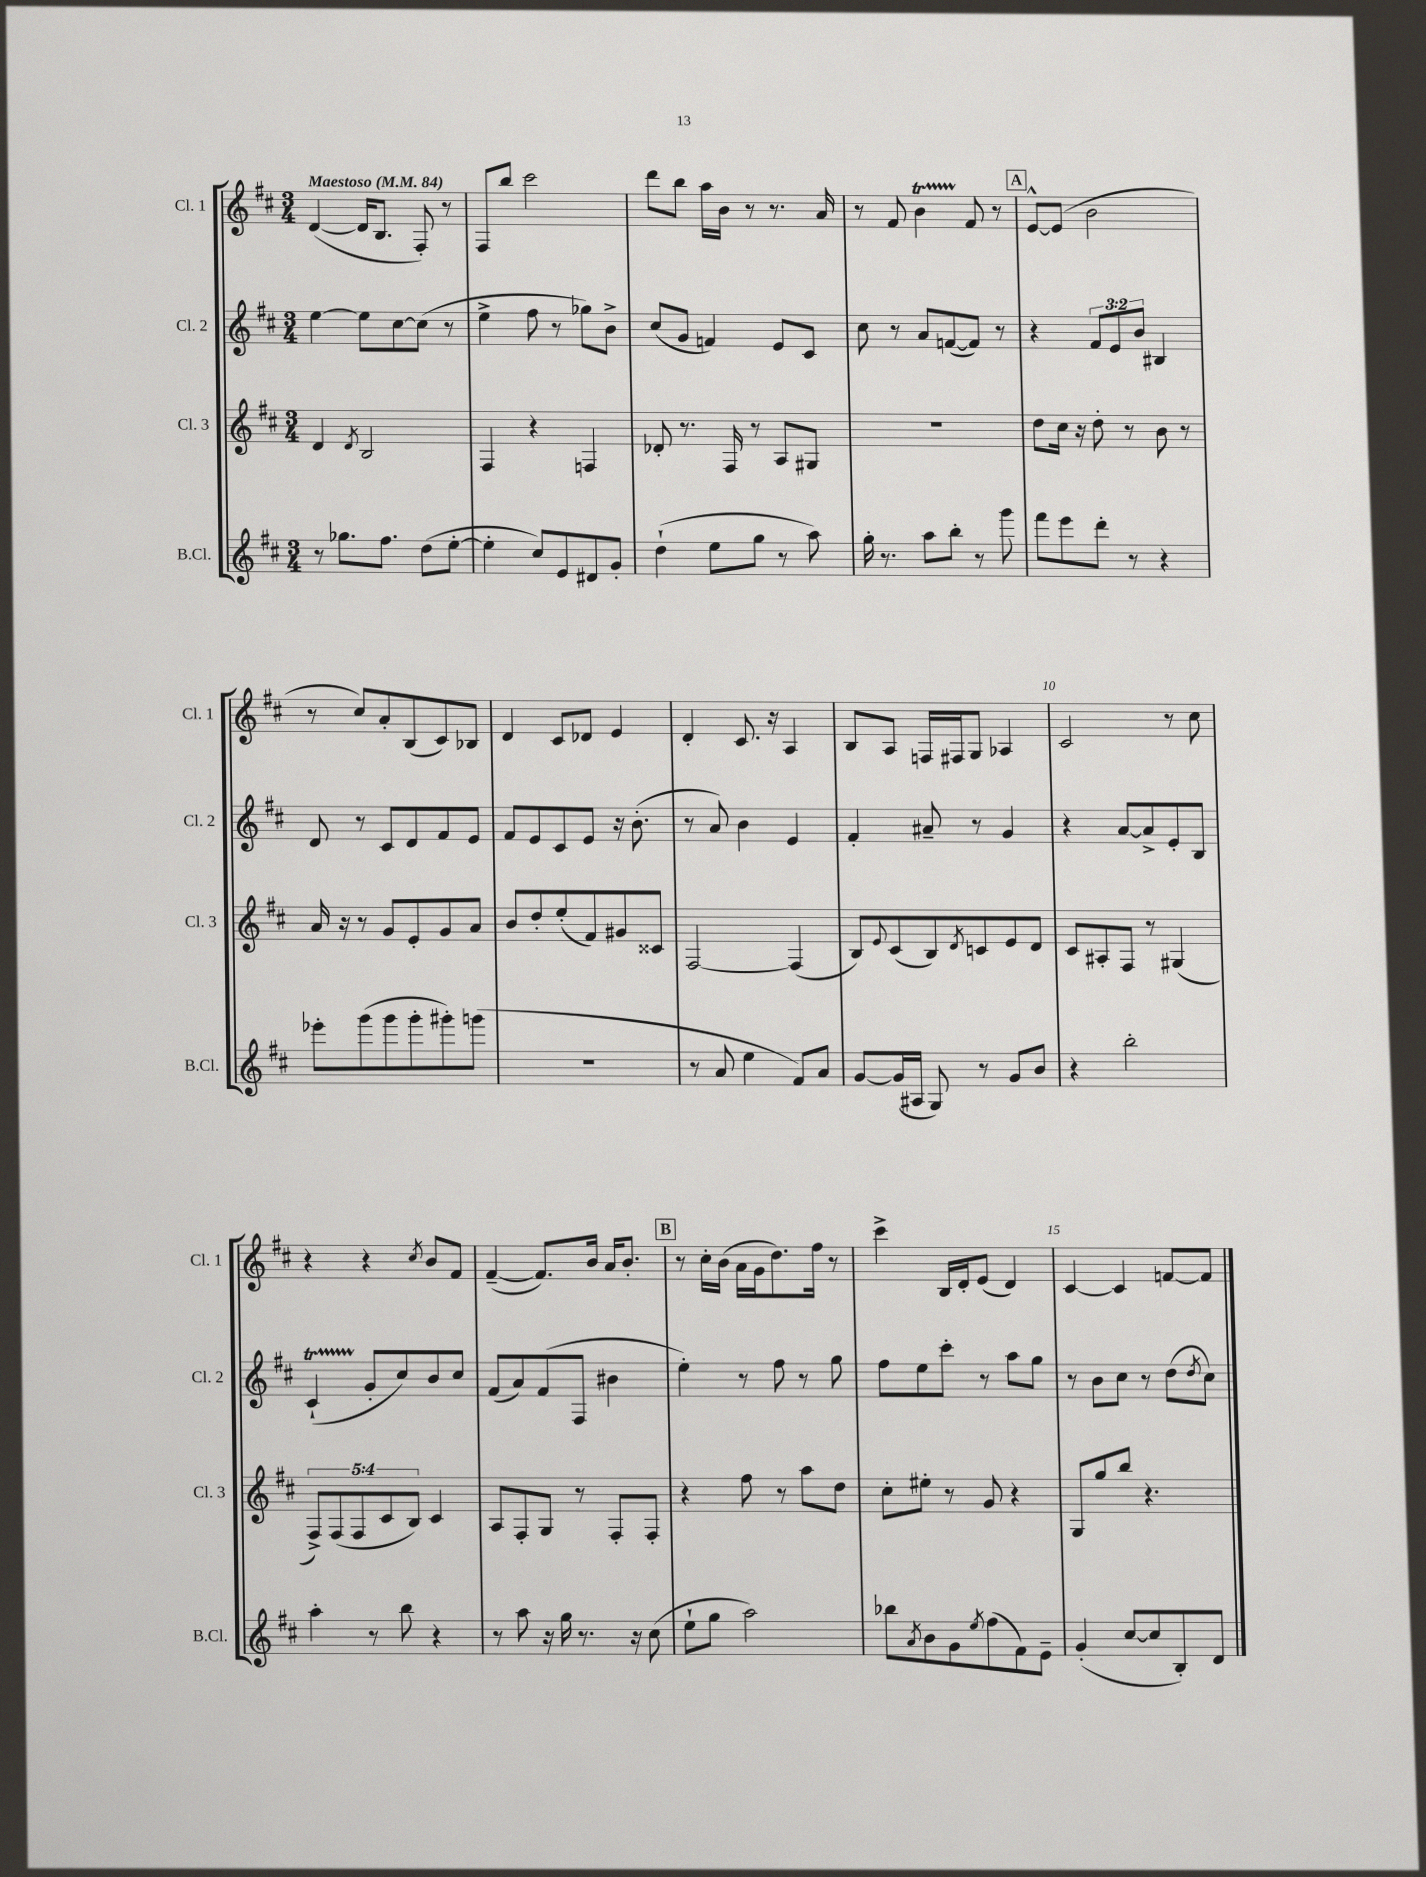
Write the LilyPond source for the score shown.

<<
\new StaffGroup <<
\new Staff = "s0" \with { instrumentName = "Cl. 1" shortInstrumentName = "Cl. 1" } {
    \clef treble \key d \major \numericTimeSignature \time 3/4 \tempo "Maestoso" 4 = 84
    d'4~( d'16 b8. fis8-.) r8 |
    fis8 b''8 cis'''2 |
    d'''8 b''8 a''16 b'16 r8 r8. a'16 |
    r8 fis'8 b'4\startTrillSpan fis'8\stopTrillSpan r8 |
    \mark \markup { \box "A" } e'8~-^ e'8( b'2 |
    r8 cis''8) a'8-. b8( cis'8) bes8 |
    d'4 cis'8 des'8 e'4 |
    d'4-. cis'8. r16 a4 |
    b8 a8 f16 fis16 g8 aes4 |
    cis'2 r8 cis''8 |
    r4 r4 \acciaccatura { cis''8 } b'8 fis'8 |
    fis'4~--( fis'8.) b'16 a'16 b'8.-. |
    \mark \markup { \box "B" } r8 cis''16-. b'16( a'16 g'16 d''8.) fis''16 r8 |
    cis'''4-> b16 d'16-. e'8( d'4) |
    cis'4~ cis'4 f'8~ f'8 \bar "|." |
}
\new Staff = "s1" \with { instrumentName = "Cl. 2" shortInstrumentName = "Cl. 2" } {
    \clef treble \key d \major \numericTimeSignature \time 3/4 \override Staff.TupletNumber.text = #tuplet-number::calc-fraction-text
    e''4~ e''8 cis''8~ cis''8( r8 |
    e''4-> fis''8 r8 ges''8) b'8-> |
    cis''8( g'8 f'4) e'8 cis'8 |
    cis''8 r8 a'8 f'8~( f'8) r8 |
    \mark \markup { \box "A" } r4 \tuplet 3/2 { fis'8 e'8 b'8 } bis4 |
    d'8 r8 cis'8 d'8 fis'8 e'8 |
    fis'8 e'8 cis'8 e'8 r16 b'8.-.( |
    r8 a'8) b'4 e'4 |
    fis'4-. ais'8-- r8 g'4 |
    r4 a'8~ a'8-> e'8-. b8 |
    cis'4-!\startTrillSpan( g'8-.\stopTrillSpan cis''8) b'8 cis''8 |
    fis'8( a'8) fis'8( fis8 bis'4 |
    \mark \markup { \box "B" } e''4-.) r8 fis''8 r8 g''8 |
    fis''8 e''8 cis'''8-. r8 a''8 g''8 |
    r8 b'8 cis''8 r8 d''8( \acciaccatura { d''8 } cis''8) \bar "|." |
}
\new Staff = "s2" \with { instrumentName = "Cl. 3" shortInstrumentName = "Cl. 3" } {
    \clef treble \key d \major \numericTimeSignature \time 3/4 \override Staff.TupletNumber.text = #tuplet-number::calc-fraction-text
    d'4 \acciaccatura { d'8 } b2 |
    fis4 r4 f4 |
    des'8-. r8. fis16 r8 a8 gis8 |
    R2. |
    \mark \markup { \box "A" } d''8 cis''16 r16 d''8-. r8 b'8 r8 |
    a'16 r16 r8 g'8 e'8-. g'8 a'8 |
    b'8 d''8-. e''8-.( fis'8) gis'8 cisis'8 |
    fis2~ fis4( |
    b8) \appoggiatura { e'8 } cis'8( b8) \acciaccatura { d'8 } c'8 e'8 d'8 |
    cis'8 ais8-. fis8 r8 gis4( |
    \tuplet 5/4 { fis8->) fis8( fis8 cis'8 b8) } cis'4 |
    a8 fis8-. g8 r8 fis8-. fis8-. |
    \mark \markup { \box "B" } r4 fis''8 r8 a''8 d''8 |
    cis''8-. eis''8-. r8 g'8 r4 |
    g8 g''8 b''8 r4. \bar "|." |
}
\new Staff = "s3" \with { instrumentName = "B.Cl." shortInstrumentName = "B.Cl." } {
    \clef treble \key d \major \numericTimeSignature \time 3/4
    r8 ges''8. fis''8. d''8( e''8~-. |
    e''4-. cis''8) e'8 dis'8 g'8-. |
    d''4-!( e''8 g''8 r8 a''8) |
    g''16-. r8. a''8 b''8-. r8 g'''8 |
    \mark \markup { \box "A" } fis'''8 e'''8 d'''8-. r8 r4 |
    ees'''8-. g'''8( g'''8 g'''8-. gis'''8-.) g'''8( |
    R2. |
    r8 a'8 e''4 fis'8) a'8 |
    g'8~ g'16( ais16 g8) r8 g'8 b'8 |
    r4 b''2-. |
    a''4-. r8 b''8 r4 |
    r8 a''8 r16 g''16 r8. r16 cis''8( |
    \mark \markup { \box "B" } e''8-! g''8 a''2) |
    bes''8 \acciaccatura { a'8 } b'8 g'8 \acciaccatura { e''8 } fis''8( fis'8) e'8-- |
    g'4-.( cis''8~ cis''8 b8-.) d'8 \bar "|." |
}
>>
>>
\layout { \context { \Score \override BarNumber.break-visibility = ##(#f #t #t) barNumberVisibility = #(every-nth-bar-number-visible 5) } }
